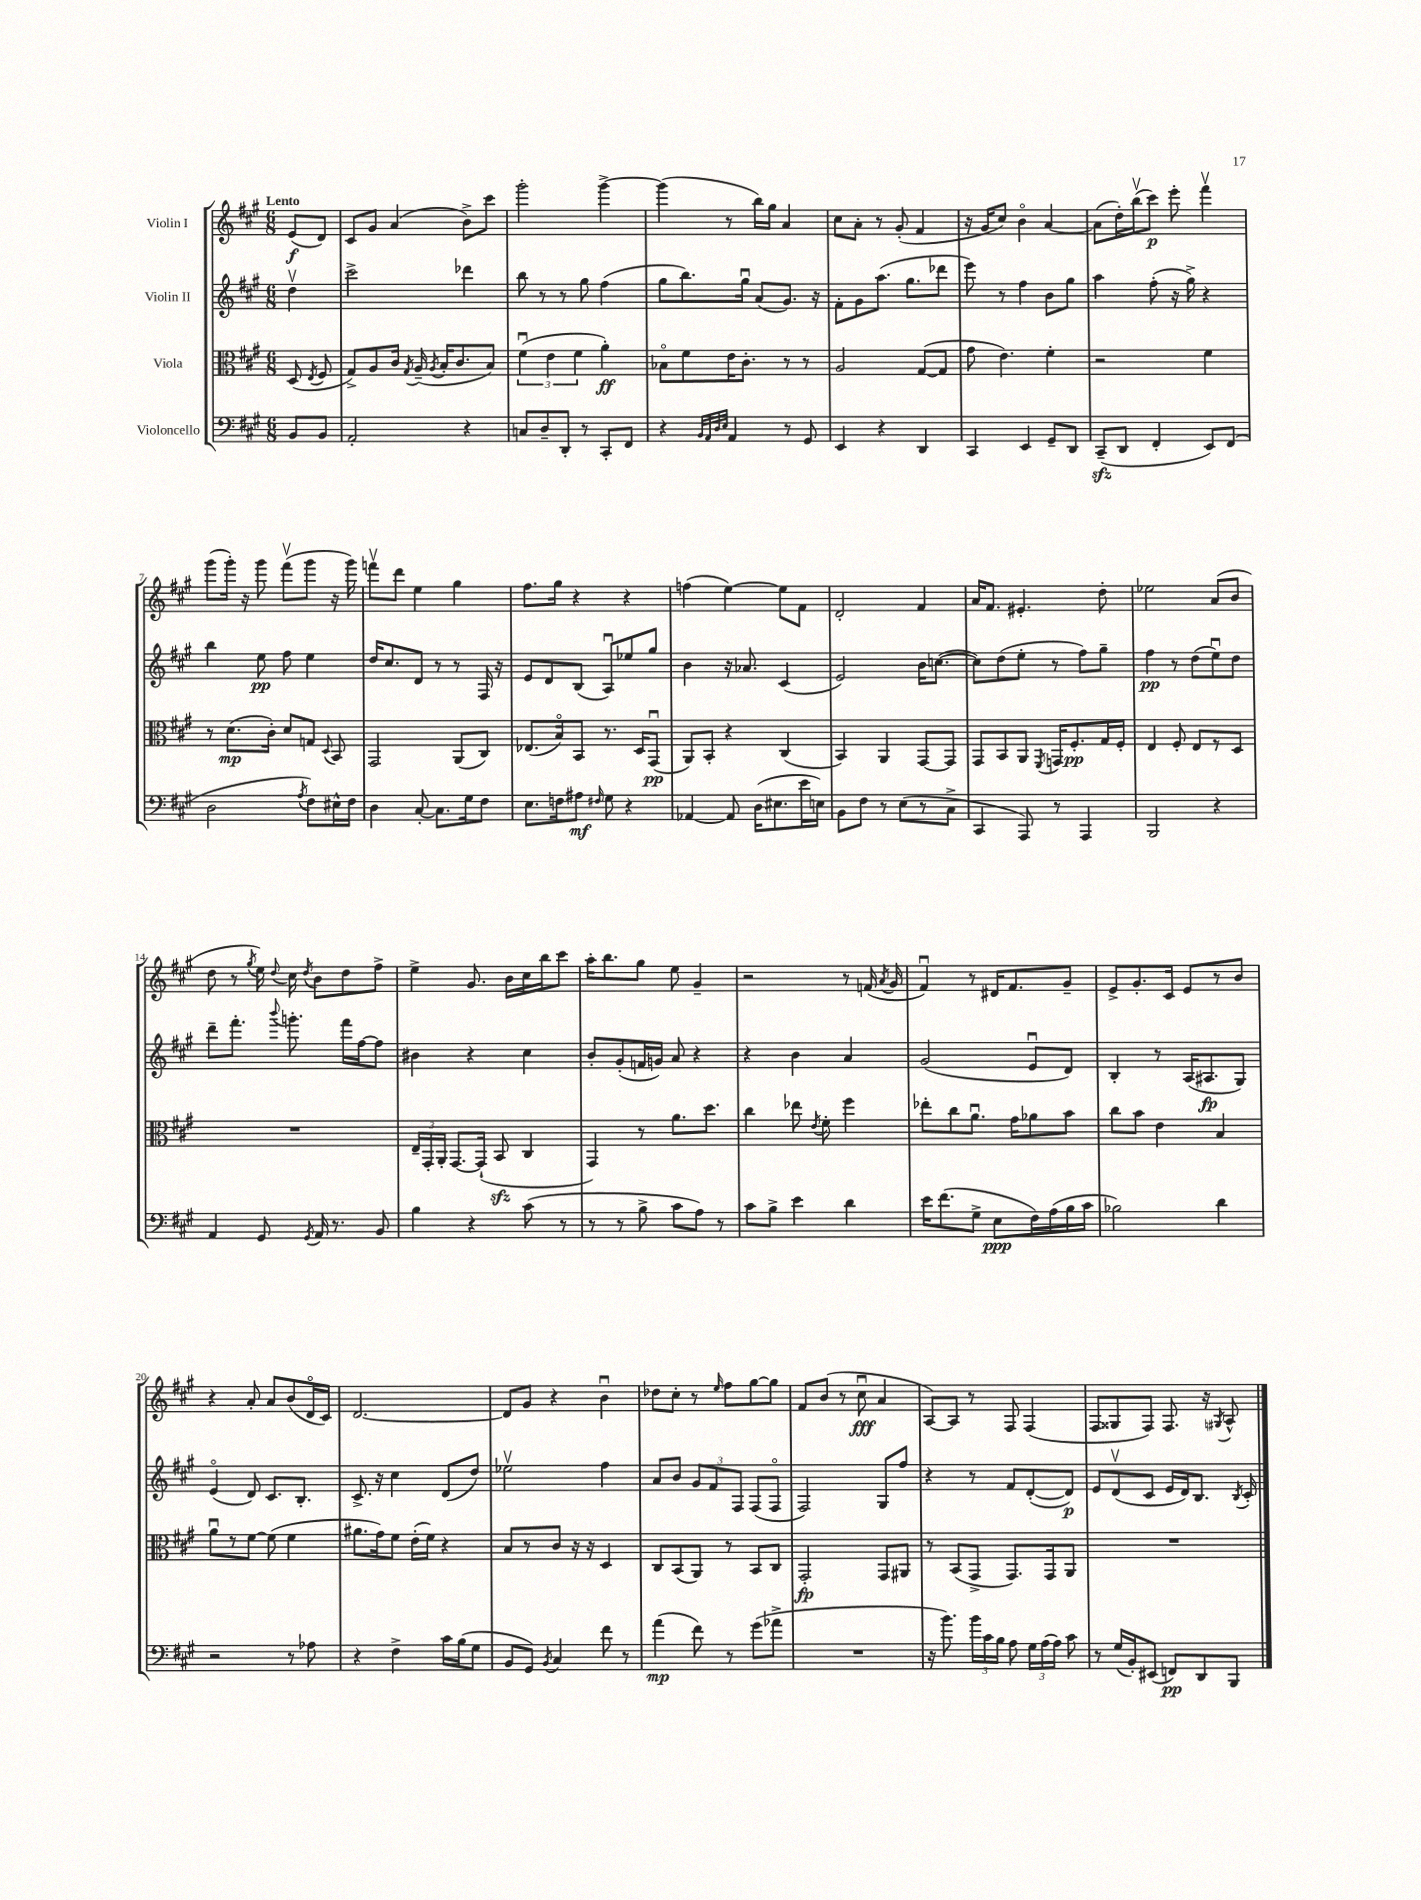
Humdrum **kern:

**kern	**kern	**kern	**kern
*staff4	*staff3	*staff2	*staff1
*clefF4	*clefC3	*clefG2	*clefG2
*k[f#c#g#]	*k[f#c#g#]	*k[f#c#g#]	*k[f#c#g#]
*M6/8	*M6/8	*M6/8	*M6/8
8BB	(8D	4ddv	(8e
.	8qE	.	.
8BB	8F#	.	8d)
=	=	=	=
2AA'	8G#^)	2ccc#^	8c#
.	8A	.	8g#
.	16c#	.	(4a
.	8qG#	.	.
.	(16A~	.	.
.	8qA	.	.
.	16B'	.	.
.	8.c#	.	.
4r	.	4ddd-	8b^)
.	8B)	.	8ccc#
=	=	=	=
8C	(6f#u	8bb	2ggg#'
8D~	.	8r	.
.	6e	.	.
8DD'	.	8r	.
.	6f#	.	.
8r	.	8gg#	.
8CC#'	4a')	(4ff#	[4ggg#^
8FF#	.	.	.
=	=	=	=
4r	8B-o	8gg#	(4ggg#]
.	8f#	8.bb)	.
32qqBB	.	.	.
32qqAA	.	.	.
32qqD	.	.	.
32qqE	.	.	.
4AA	16e	.	8r
.	8.c#'	16gg#u	.
.	.	(8a	16bb)
.	.	.	16gg#
8r	8r	8.g#)	4a
8GG#	8r	.	.
.	.	16r	.
=	=	=	=
4EE	2A	8f#'	8cc#
.	.	8g#	8a'
4r	.	(8.aa	8r
.	.	.	(8g#'
.	.	8.gg#	.
4DD	([8G#	.	4f#
.	8G#]	8ddd-	.
=	=	=	=
4CC#	8g#	8eee)	16r
.	.	.	16g#
.	4.e)	8r	8cc#)
4EE	.	4ff#	4bo
8GG#~	4f#'	8b	[4a
8DD	.	8gg#	.
=	=	=	=
(8CC#~	2r	4aa	(8a]
8DD	.	.	16dd')
.	.	.	(16bbv
4FF#'	.	(8ff#'	8ccc#)
.	.	16r	8eee'
.	.	16gg#^)	.
8EE)	4f#	4r	4fff#v
(8FF#	.	.	.
=	=	=	=
2D	8r	4bb	(8ggg#
.	(8.d	.	16ggg#')
.	.	.	16r
.	.	8ee	8ggg#
.	16c#')	.	.
.	8d	8ff#	(8fff#v
8qA	.	.	.
8F#)	8G	4ee	8ggg#
.	8qqD	.	.
16E#^^	8BB	.	16r
16F#	.	.	16ggg#)
=	=	=	=
4D	2GG#	16dd	8fffv
.	.	8.cc#	.
.	.	.	8ddd
[8C#'	.	8d	4ee
8.C#]	.	8r	.
.	(8AA	8r	4gg#
16G#	.	.	.
8F#	8C#)	16F#	.
.	.	16r	.
=	=	=	=
8.E	(8.E-	8e	8.ff#
.	.	8d	.
16F	16Bo)	.	16gg#
8A#	8BB	(8B	4r
16qqF#	.	.	.
8G#	8.r	8Au)	.
4r	.	8ee-	4r
.	16D	.	.
.	(8GG#u	8gg#	.
=	=	=	=
[4AA-	8AA)	4b	(4ff
.	8BB'	.	.
8AA-]	4r	16r	[4ee)
.	.	8.a-	.
(16D	.	.	.
8.E#	.	.	.
.	(4C#	(4c#	8ee]
16e	.	.	8f#
16E)	.	.	.
=	=	=	=
8BB	4BB)	2e)	2d'
8F#	.	.	.
8r	4AA	.	.
(8E	.	.	.
8r	[8GG#	16b	4f#
.	.	([8.cc	.
8C#^	8GG#]	.	.
=	=	=	=
4CC#	8GG#	8cc])	16a
.	.	.	8.f#
.	8BB	(8dd	.
8AAA)	8AA	8ee'	4.e#'
.	8qFF#	.	.
8r	16GG	8r	.
.	8.F#'	.	.
4AAA	.	8ff#)	.
.	16G#	8gg#~	8dd'
.	16F#'	.	.
=	=	=	=
2BBB	4E	4ff#	2ee-
.	8F#'	8r	.
.	8E	(8dd	.
4r	8r	8eeu)	(8a
.	8D	8dd	8b
=	=	=	=
4AA	2.r	8ddd~	8dd
.	.	8.fff#'	8r
.	.	.	8qgg#
8GG#	.	.	16ee)
.	.	8qqbbb	8qqdd
.	.	8.ggg'	16cc#
8qGG#	.	.	8qdd
16AA	.	.	8b
8.r	.	.	.
.	.	16fff#	8dd
.	.	[16ff#	.
8BB	.	8ff#]	8ff#^
=	=	=	=
4B	24E~	4b#	4ee^
.	24GG#'	.	.
.	24AA'	.	.
.	[8.GG#	.	.
4r	.	4r	8.g#
.	(16GG#`]	.	.
.	8BB	.	.
.	.	.	16b
(8c#	4C#	4cc#	16cc#
.	.	.	16bb
8r	.	.	8ccc#
=	=	=	=
8r	4GG#)	8b'	16aa'
.	.	.	8.bb
8r	.	(8g#'	.
8B^	8r	16f	8gg#
.	.	16g)	.
8c#	8.a	8a	8ee
8A)	.	4r	4g#~
.	8.dd	.	.
8r	.	.	.
=	=	=	=
8c#	4cc#	4r	2r
8B^	.	.	.
4e	8ee-	4b	.
.	8qe	.	.
.	8f#'	.	.
4d	4ff#	4a	8r
.	.	.	(16f
.	.	.	8qa
.	.	.	16g#
=	=	=	=
16e	8ee-'	(2g#	4f#u)
(8.f#	.	.	.
.	8cc#	.	.
8G#^	8.au	.	8r
8E	.	.	16d#
.	16g#	.	8.f#
16F#)	8a-	8eu	.
(16A	.	.	.
16B	8b	8d)	8g#~
16c#	.	.	.
=	=	=	=
2B-)	8cc#	4B'	8e^
.	8b	.	8.g#'
.	4e	8r	.
.	.	.	16c#
.	.	(16A	8e
.	.	8.A#	.
4d	4B	.	8r
.	.	8G#)	8b
=	=	=	=
2r	8au	(4eo	4r
.	8r	.	.
.	[8f#	8d)	8a'
.	(8f#]	8.c#	8a
8r	4f#	.	(8b
.	.	8.B'	.
8A-	.	.	16do
.	.	.	16c#)
=	=	=	=
4r	8.a#	8.c#^	[2.d
.	16g#)	16r	.
4F#^	8f#	4cc#	.
.	(16e'	.	.
.	16f#)	.	.
16c#	4r	(8d	.
(16B	.	.	.
8G#	.	8dd)	.
=	=	=	=
8BB	8B	2ee-v	8d]
8GG#)	8r	.	8g#
8qBB	.	.	.
4C#	8c#	.	4r
.	16r	.	.
.	16r	.	.
8f#	4D	4ff#	4bu
8r	.	.	.
=	=	=	=
(4a	8C#	8a	8dd-
.	(8BB	8b	8cc#'
8f#)	8AA)	12g#	8r
.	.	12f#	.
.	.	.	16qqee
8r	8r	.	8ff#
.	.	12F#	.
(8g#	8BB	(8F#	[8gg#
8a-^	8C#	8F#o	8gg#]
=	=	=	=
2.r	2GG#'	2F#)	8f#
.	.	.	(8b
.	.	.	8r
.	.	.	8cc#u
.	8GG#	8G#	4a
.	8AA#	8ff#	.
=	=	=	=
16r	8r	4r	[8A)
8.b)	.	.	.
.	(8BB	.	8A]
24b	8GG#^	8r	8r
24c#	.	.	.
24B	.	.	.
8A	8.GG#)	8f#	8F#
24G#	.	([8d'	(4F#
(24A	.	.	.
.	16GG#	.	.
24A)	.	.	.
8c#	8AA	8d])	.
=	=	=	=
8r	2.r	8e	8F#
(16G#	.	(8dv	8G##
16BB')	.	.	.
(8EE#	.	8c#	8F#)
8FF)	.	16e	8.F#
.	.	16d)	.
8DD	.	8.B	.
.	.	.	16r
.	.	.	8qG#
8BBB	.	.	8A^^
.	.	8qB	.
.	.	16c#'	.
==	==	==	==
*-	*-	*-	*-
